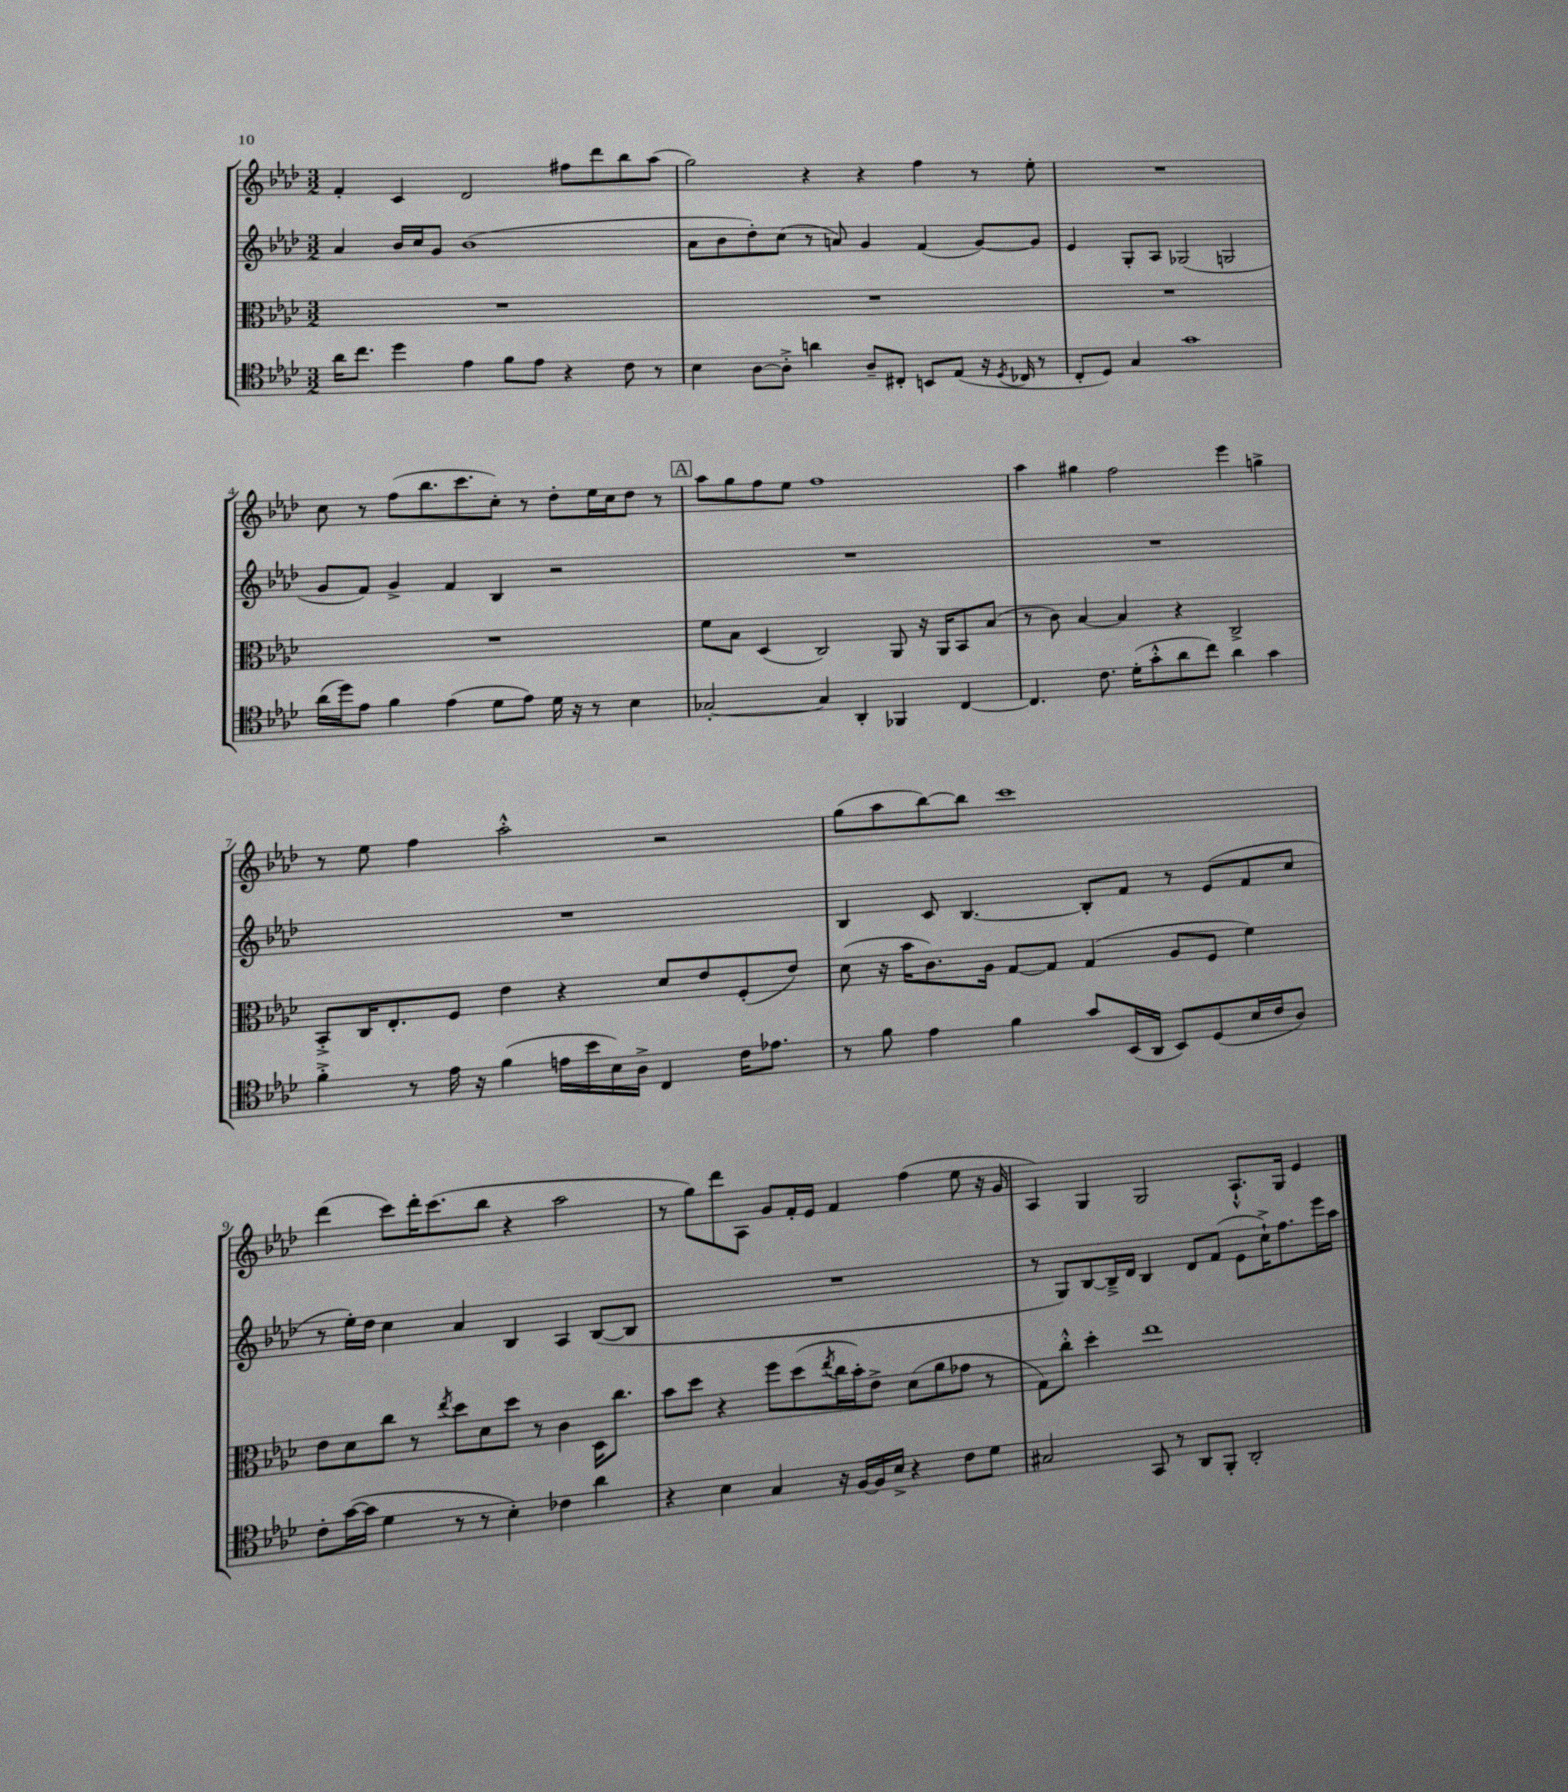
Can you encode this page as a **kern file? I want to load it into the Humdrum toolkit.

**kern	**kern	**kern	**kern
*staff4	*staff3	*staff2	*staff1
*clefC4	*clefC3	*clefG2	*clefG2
*k[b-e-a-d-]	*k[b-e-a-d-]	*k[b-e-a-d-]	*k[b-e-a-d-]
*M3/2	*M3/2	*M3/2	*M3/2
16a-	1.r	4a-	4f'
8.cc	.	.	.
4dd-	.	16b-	4c
.	.	16cc	.
.	.	8g	.
4e-	.	(1b-	2d-
8f	.	.	.
8e-	.	.	.
4r	.	.	8ff#
.	.	.	8ddd-
8c	.	.	8bb-
8r	.	.	(8aa-
=	=	=	=
4B-	1.r	8a-	2gg)
.	.	8b-	.
[8A-	.	8dd-')	.
8A-'^]	.	(8cc	.
4a	.	8r	4r
.	.	8a)	.
8A-~	.	4g	4r
8C#'	.	.	.
8BB	.	(4f	4ff
(8E-	.	.	.
16r	.	[8g)	8r
8qD-	.	.	.
16C-	.	.	.
8r	.	8g]	8ee-'
=	=	=	=
8C'	1.r	4e-	1.r
8D-)	.	.	.
4G	.	8G'	.
.	.	8A-	.
1g	.	(2G-	.
.	.	2G	.
=	=	=	=
(16a-	1.r	8g	8cc
16dd-)	.	.	.
8e-	.	8f)	8r
4f	.	4g^	(8ff
.	.	.	8.bb-
(4e-	.	4f	.
.	.	.	8.ccc
8d-	.	4B-	8cc')
8e-)	.	.	8r
16d-	.	2r	8dd-'
16r	.	.	.
8r	.	.	16ee-
.	.	.	16cc
4B-	.	.	8dd-
.	.	.	8r
=	=	=	=
[2G-'	8f	1.r	8aa-
.	8B-	.	8gg
.	(4D-	.	8ff
.	.	.	8ee-
4G-]	2C)	.	1ff
4AA-'	.	.	.
4FF-	8AA-	.	.
.	16r	.	.
.	16AA-	.	.
[4C	8BB-	.	.
.	(8B-	.	.
=	=	=	=
4.C]	8r	1.r	4aa-
.	8c)	.	.
.	[4B-	.	4gg#
8.c	.	.	.
.	4B-]	.	2ff
(16d-'	.	.	.
8g'^^	.	.	.
8a-	4r	.	.
8cc)	.	.	.
4a-	2C^	.	4eee-
4g	.	.	4gg^
=	=	=	=
4f'^	8BB-'^	1.r	8r
.	16C	.	8ee-
.	8.E-'	.	.
8r	.	.	4ff
16e-	8F	.	.
16r	.	.	.
(4f	4e-	.	2aa-'^^
16e	4r	.	.
16b-	.	.	.
16B-)	.	.	.
16A-^	.	.	.
4C	8d-	.	2r
.	8e-	.	.
16c	(8F'	.	.
8.e-	.	.	.
.	8e-)	.	.
=	=	=	=
8r	(8d-	4B-	(8gg
8f	16r	.	8aa-
.	16b-	.	.
4e-	8.c)	8c	[8bb-)
.	.	[4.B-	8bb-]
.	16A-	.	.
4f	[8G	.	1ccc
.	8G]	.	.
8g	(4G	8B-']	.
(16BB-	.	8f	.
16AA-	.	.	.
8BB-)	8A-	8r	.
(8D-	8F	(8e-	.
16B-	4f)	8f	.
16c	.	.	.
8A-)	.	8cc	.
=	=	=	=
8c'	8e-	8r	(4ddd-
([16g	8d-	16ee-')	.
16g]	.	16dd-	.
4d-	8cc	4cc	8ccc)
.	8r	.	16ddd-'
.	.	.	(8.ccc
.	8qee-	.	.
8r	8dd-	4a-	.
8r	8d-	.	8bb-
4B-')	8dd-	4B-	4r
.	8r	.	.
4c-	4c	4A-	2aa-
4a-	16D-	([8B-	.
.	8.cc	.	.
.	.	8B-]	.
=	=	=	=
4r	8b-	1.r	8r
.	8dd-	.	8gg)
4B-	4r	.	8ddd-
.	.	.	8A-
4G	8ff	.	8g
.	(8dd-	.	16f'
.	.	.	16e-
.	8qee-	.	.
16r	16cc	.	4f
[16F	16b-')	.	.
16F]	8e-^	.	.
16B-^	.	.	.
4r	(8d-	.	(4ff
.	8a-	.	.
8c	8g-	.	8ee-
8d-	8r	.	16r
.	.	.	16g
=	=	=	=
2G#	8G)	8r	4A-)
.	8cc'^^	8G)	.
.	4dd-'	[8B-	4G
.	.	16B-~^]	.
.	.	16d-	.
8GG	1ee-	4B-	2G
8r	.	.	.
8AA-	.	8d-	.
8FF'	.	(8f	.
2AA-'	.	8e-	8.A-`^^
.	.	16cc`^)	.
.	.	8.ff	16G
.	.	.	4e-
.	.	16eee-	.
.	.	16aa-	.
==	==	==	==
*-	*-	*-	*-
